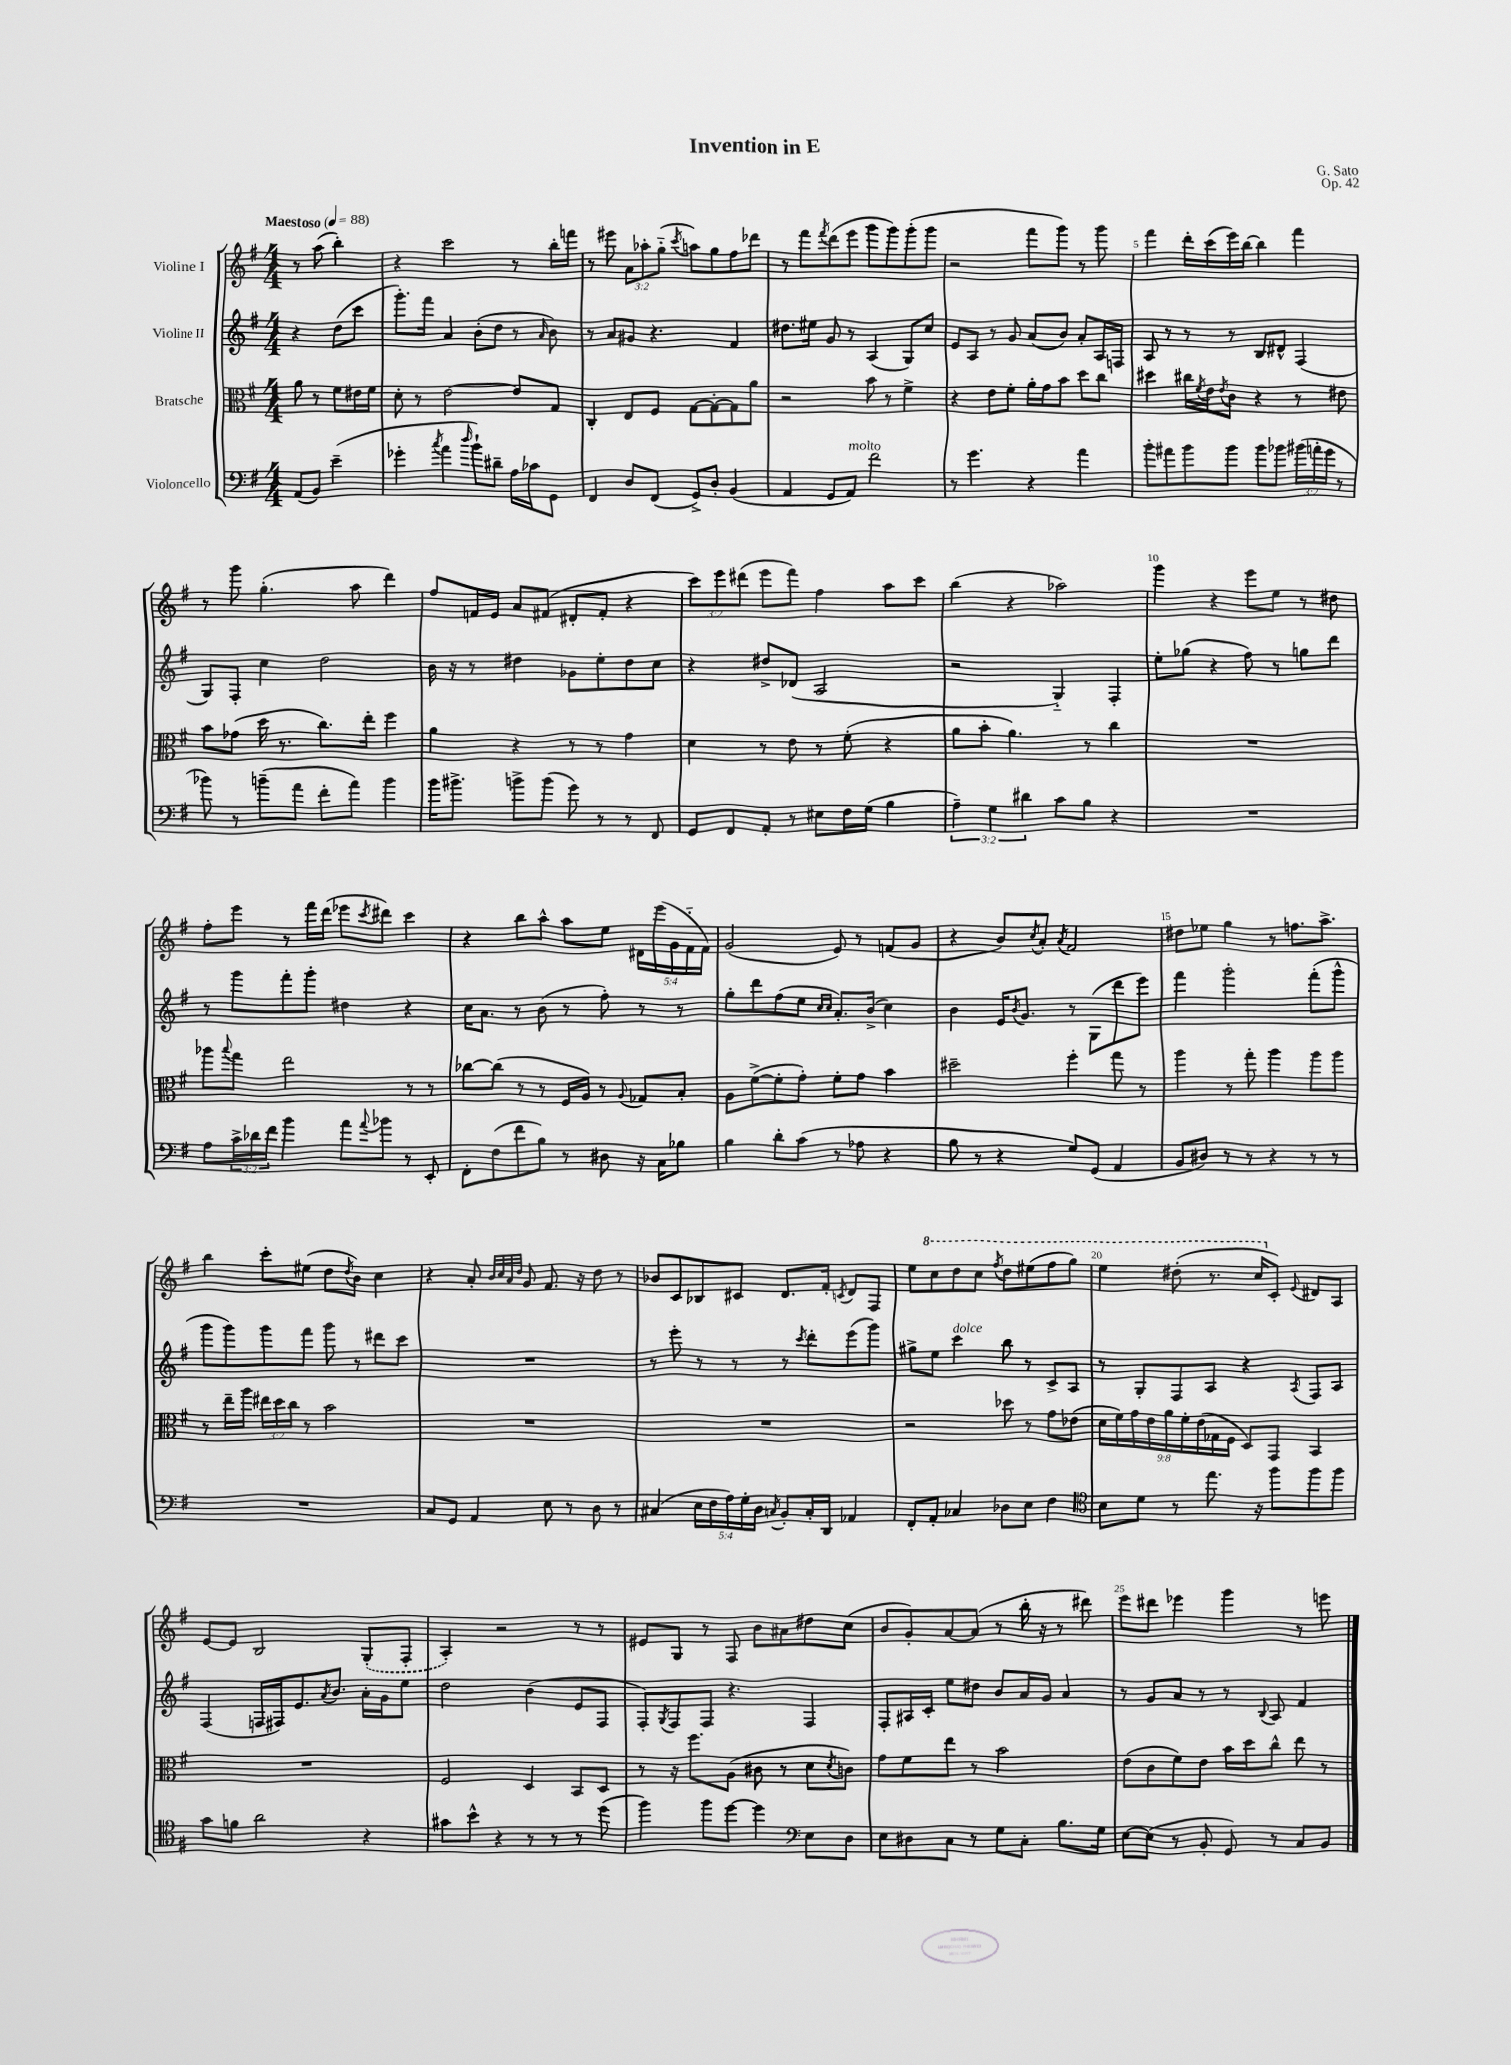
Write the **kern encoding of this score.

**kern	**kern	**kern	**kern
*part4	*part3	*part2	*part1
*staff4	*staff3	*staff2	*staff1
*I"Violoncello	*I"Bratsche	*I"Violine II	*I"Violine I
*clefF4	*clefC3	*clefG2	*clefG2
*k[f#]	*k[f#]	*k[f#]	*k[f#]
*M4/4	*M4/4	*M4/4	*M4/4
*MM88	*MM88	*MM88	*MM88
=	=	=	=
!	!	!	!LO:TX:a:B:t=Maestoso
(8AA/L	8a\	4r	8r
8BB/J)	8r	.	(8aa\
(4e~\	8f#\L	(8dd\L	4bb'\)
.	16e#X\L	8ccc\J	.
.	16f#\JJ	.	.
=1	=1	=1	=1
4g-X'\	8d'\	8.ggg'\L)	4r
.	8r	.	.
.	.	16fff#\Jk	.
8qcc/	.	.	.
4a\	[2e\	4a/	2ccc\
16qqdd/	.	.	.
8b`\L)	.	(8b'\L	.
8d#X~\J	.	8dd\J	.
16A\LL	8e/L]	8r	8r
16c-X\J	.	.	.
.	.	16qqa/	.
8GG\J	8G/J	8b\)	16bb'\LL
.	.	.	16fffn\JJ
=2	=2	=2	=2
4FF#/	4C'/	8r	8r
.	.	8a/L	8eee#X\
8D/L	8E/L	8g#X/J	12a\L
.	.	.	12aa-X'\
(8FF#/J	8F#/J	4.r	.
.	.	.	(12gg\J
.	.	.	8qccc/
8GG^/L)	[8G\L	.	8aan\L)
8D'/J	8G'\_	.	8gg\
(4BB/	8G\]	4f#/	8ff#\
.	8a\J	.	8ddd-X\J
=3	=3	=3	=3
4AA/	2r	8.dd#X\L	8r
.	.	.	8fff#\L
.	.	16ee#X\Jk	.
.	.	.	8qfff#/
8GG/L	.	8g/	(8ddd\
!LO:TX:a:i:t=molto	!	!	!
8AA/J)	.	8r	8eee\J
2f#\	8b\	(4A/	8ggg\L
.	8r	.	8ggg\)
.	4f#^\	8G/L)	(8ggg'\
.	.	8cc/J	8ggg\J
=4	=4	=4	=4
8r	4r	8e/L	2r
4.g\	.	8A/J	.
.	8e\L	8r	.
.	8f#'\J	8g/	.
4r	16a'\LL	(8a/L	8fff#\L
.	16g\J	.	.
.	8b\J	8b/J)	8ggg\J)
4a\	8dd\L	8a'/L	8r
.	8cc\J	16A/L	8ggg\
.	.	16Fn/JJ	.
=5	=5	=5	=5
8b'\L	4dd#X\	8A/	4fff#\
8a#X\	.	8r	.
8b\	16cc#X\LL	8r	16ddd'\LL
.	8qf#/	.	.
.	16e\J	.	(16ccc\
.	8qe/	.	.
8b\J	8c\J	8r	16eee\)
.	.	.	[16bb\JJ
8b\L	4r	8B/L	4bb\]
8b-X\J	.	8d#X^^/J	.
(24b#X\LL	8r	(4F#/	4fff#\
24an'\	.	.	.
24g\JJ	.	.	.
8r	8e#X\	.	.
!!LO:LB:g=z
=6	=6	=6	=6
8b-X\)	8b\L	8G/L)	8r
8r	(8g-X\J	8F#'/J	8ggg\
(8bn~\L	16dd\	4cc\	(4.gg'\
.	8.r	.	.
8a\J	.	.	.
8f#'\L	8.cc\L)	2dd\	.
8a\J)	.	.	8aa\
.	16ee'\Jk	.	.
4b\	4ff#\	.	4ddd\)
=7	=7	=7	=7
16b\KL	4a\	16b\	8ff#/L
8.b#X^\J	.	16r	.
.	.	8r	16fn/L
.	.	.	16e/JJ
8bn^\L	4r	4dd#X\	8a/L
(8b\J	.	.	(8f#X/J
8g\)	8r	8g-X\L	8d#X'/L
8r	8r	8ee'\	8f#'/J
8r	4g\	8dd#\	4r
8FF#/	.	8cc\J	.
=8	=8	=8	=8
8GG/L	4d\	4r	12ccc\L)
.	.	.	12eee\
8FF#/	.	.	.
.	.	.	(12ddd#X\J
8AA'/J	8r	8dd#X^/L	8eee\L
8r	8e\	(8d-X/J	8fff#\J)
8E#X\L	8r	2A/	4ff#\
16F#\L	(8f#'\	.	.
(16G\JJ	.	.	.
4B\	4r	.	8aa\L
.	.	.	8ccc\J
=9	=9	=9	=9
6A~\)	8a\L	2r	(4bb\
.	8b'\J	.	.
6G\	.	.	.
.	4.a\)	.	4r
6d#X\	.	.	.
8c\L	.	4G/)	2aa-X\)
8B\J	8r	.	.
4r	4cc\	4F#'/	.
=10	=10	=10	=10
1r	1r	8ee'\L	4ggg\
.	.	(8gg-X\J	.
.	.	4r	4r
.	.	8ff#\)	8eee\L
.	.	8r	8ee\J
.	.	8ggn\L	8r
.	.	8ddd\J	8dd#X\
!!LO:LB:g=z
=11	=11	=11	=11
8A\L	8aa-X\L	8r	8ff#'\L
.	8qqbb/	.	.
24c^\L	8gg\J	8ggg\L	8eee\J
24d-X\	.	.	.
24f#\JJ	.	.	.
4b\	2ee\	8fff#'\	8r
.	.	8ggg'\J	16fff#\LL
.	.	.	(16ddd\JJ
8a\L	.	4dd#X\	8eee-X\L
8qqa/	.	.	8qccc/
8b-X\J	.	.	8ddd#X\J)
8r	8r	4r	4ccc\
8EE'/	8r	.	.
=12	=12	=12	=12
8FF#'\L	[8cc-X\L	16cc\KL	4r
.	.	8.a\J	.
(8F#\	(8cc-\J]	.	.
8f#\	8r	8r	8bb\L
8B\J)	8r	(8b\	8aa^^\J
8r	16F#/LL	8r	8aa\L
.	16A/JJ)	.	.
8D#X\	8r	8ff#'\)	8ee\J
.	8qqA/	.	.
16r	8G-X/L	8r	20d#X\LL
.	.	.	(20eee\
16C\KL	.	.	.
.	.	.	20g\
8B-X\J	8B'/J	8r	.
.	.	.	20f#\
.	.	.	20f#\JJ)
=13	=13	=13	=13
4B\	8A\L	8gg'\L	(2g/
.	([8f#^\	8ddd\	.
8d'\L	8f#'\]	(8ff#\	.
(8c\J	8g'\J)	8ee\J	.
.	.	16qqcc/LL	.
.	.	16qqcc/JJ	.
8r	8f#'\L	8.a'/L)	8e/)
8A-X\	8g\J	.	8r
.	.	(16b^/Jk	.
4r	4b\	4cc\)	(8fn/L
.	.	.	8g/J
=14	=14	=14	=14
8B\	2dd#X~\	4b\	4r
8r	.	.	.
4r	.	16e/KL	8b/L)
.	.	8qb/	.
.	.	8.g/J	.
.	.	.	8qcc/
.	.	.	8a'/J
.	.	.	8qa/
8G/L)	4ff#'\	8r	2f#/
(8GG/J	.	(8G\L	.
4AA/	8gg\	8ddd\	.
.	8r	8eee\J)	.
=15	=15	=15	=15
8BB/L	4aa\	4fff#\	8dd#X\L
8D#X/J)	.	.	8ee-X\J
8r	8r	2ggg'\	4gg\
8r	8gg'\	.	.
4r	4aa\	.	8r
.	.	.	8.ffn\L
8r	8aa\L	(8fff#'\L	.
.	.	.	8.aa^\J
8r	8aa\J	8ggg^^\J	.
!!LO:LB:g=z
=16	=16	=16	=16
1r	8r	8ggg\L	4bb\
.	16ee~\LL	8ggg\)	.
.	16aa\JJ	.	.
.	24ee#X\LL	8ggg\	8ccc'\L
.	24dd\	.	.
.	24cc\JJ	.	.
.	8r	8fff#\J	(8ee#X\J
.	2b\	8ggg\	8dd\L
.	.	.	8qdd/
.	.	8r	8b\J)
.	.	8ddd#X\L	4cc\
.	.	8ccc\J	.
=17	=17	=17	=17
8C/L	1r	1r	4r
8GG/J	.	.	.
4AA/	.	.	8a'/
.	.	.	32qqb/LLL
.	.	.	32qqcc/
.	.	.	32qqa/
.	.	.	32qqdd/JJJ
.	.	.	8g/
8E\	.	.	8.f#/
8r	.	.	.
.	.	.	16r
8D\	.	.	8dd\
8r	.	.	8r
=18	=18	=18	=18
(4C#X/	1r	8r	8b-X/L
.	.	8eee'\	8c/
20E\LL	.	8r	8B-X/
20F#\	.	.	.
20A\)	.	.	.
.	.	8r	8c#X/J
20G'\	.	.	.
20D\JJ	.	.	.
8qCn/	.	.	.
8BB'/L	.	8r	8.d/L
.	.	8qccc/	.
16C'/L	.	8ddd'\L	.
16DD/JJ	.	.	16f#'/Jk
.	.	.	8qcn/
4AA-X/	.	(8eee\	8d/L
.	.	8ggg\J)	8F#/J
=19	=19	=19	=19
8FF#'/L	2r	8gg#X^\L	8ee\L
*	*	*	*8va
8AA'/J	.	8ee\J	8ccc\
!	!	!LO:TX:a:i:t=dolce	!
4C-X/	.	4ccc\	8ddd\
.	.	.	8ccc\J
.	.	.	8qfff#/
8D-X\L	8dd-X\	8bb\	8ddd\L
8E\J	8r	8r	(8eee#X\
4F#\	8g\L	8c^/L	8fff#\
.	(8e-X\J	8A/J	8ggg\J)
=20	=20	=20	=20
*clefC4	*	*	*
8B\L	18d\LL	8r	4eee\
.	18f#\)	.	.
.	18g\	.	.
8d\J	.	8G'/L	.
.	18e\	.	.
.	18a\	.	.
8r	.	8F#/	(8ddd#X'\
.	18f#'\	.	.
.	(18e\	.	.
8.ee\	.	8A/J	8.r
.	18G-X\	.	.
.	18F#\JJ	.	.
.	8D/L)	4r	.
16r	.	.	16ccc/KL
*	*	*	*X8va
8ff#\L	8GG/J	.	8c'/J)
.	.	8qA/	8qqe/
8ff#\	4BB/	8F#/L	8d#X/L
8ff#\J	.	8A/J	8A/J
!!LO:LB:g=z
=21	=21	=21	=21
8g\L	1r	(4F#/	[8e/L
8fn\J	.	.	8e/J]
2a\	.	16Fn/LL	2B/
.	.	16F#X/J)	.
.	.	8.e/	.
.	.	8qa/	.
.	.	8.b/J	.
4r	.	16a'\LL	(8G'/L
.	.	16g\J	.
.	.	8ee\J	8F#'/J
=22	=22	=22	=22
8g#X\L	2F#/	2dd\	4A'/)
8b^^\J	.	.	.
4r	.	.	2r
8r	4D/	(4b\	.
8r	.	.	.
8r	8BB/L	8e/L	8r
(8dd\	8D/J	8F#/J	8r
=23	=23	=23	=23
4ff#\)	8r	8F#'/L)	8e#X/L
.	.	8qG/	.
.	16r	8F#/	8G/J
.	8.ff#\L	.	.
8ff#\L	.	8F#/J	8r
[8dd\J	(8A\J	4.r	8F#/
4dd\]	8c#X\	.	8b\L
.	8r	.	8a#X\
*clefF4	*	*	*
8E\L	8d\L	4F#/	8dd#X\
.	8qd/	.	.
8D\J	8cn\J)	.	(8cc\J
=24	=24	=24	=24
8E\L	8g\L	8F#'/L	8b/L
8D#X\	8f#\	16A#X/L	8g'/)
.	.	16c'/JJ	.
8C\J	8ee\J	8ee\L	[8a/
8r	8r	8dd#X\J	(8a/J]
8G\L	2b\	8b/L	8r
8C'\J	.	16a/L	16bb'\
.	.	16g/JJ	16r
8.B\L	.	4a/	8r
.	.	.	8ddd#X\)
16G\Jk	.	.	.
=25	=25	=25	=25
[8E\L	(8e\L	8r	8eee\L
(8E\J]	8c\	8g/L	8ddd#X\J
8r	8f#\)	8a/J	4eee-X\
8BB'/	8e\J	8r	.
8GG/)	16b\LL	8r	4ggg\
.	16dd\J	.	.
.	.	8qqB/	.
8r	8cc^^\J	8A/	.
8C/L	8ee\	4f#/	8r
8BB/J	8r	.	8eeen\
==	==	==	==
*-	*-	*-	*-
